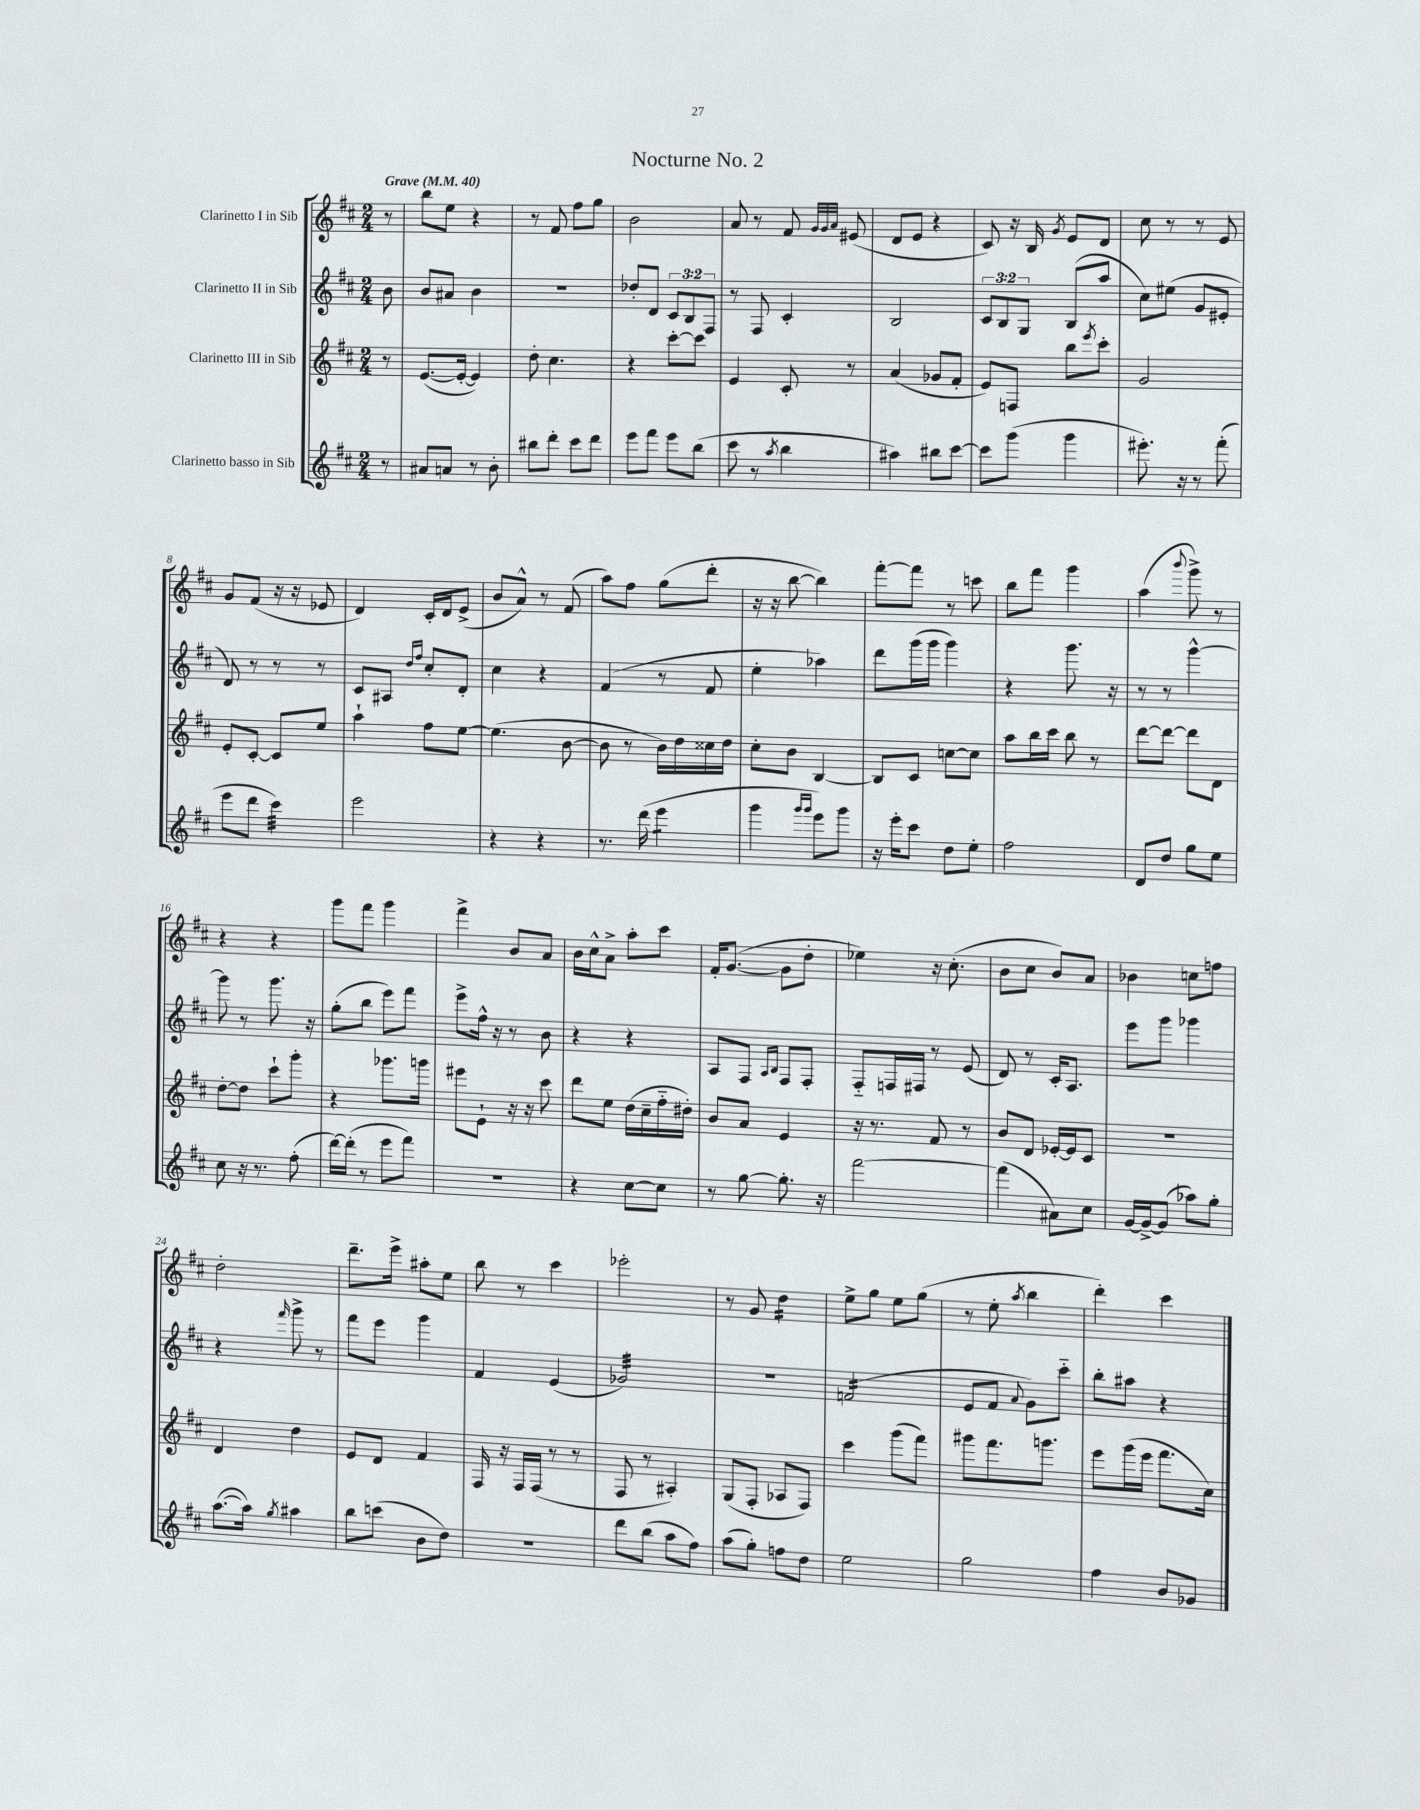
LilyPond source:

\header { title = "Nocturne No. 2" }
<<
\new StaffGroup <<
\new Staff = "s0" \with { instrumentName = "Clarinetto I in Sib" } {
    \clef treble \key d \major \numericTimeSignature \time 2/4 \partial 8 \tempo "Grave" 4 = 40
    r8 |
    b''8 e''8 r4 |
    r8 fis'8 fis''8 g''8 |
    b'2 |
    a'8 r8 fis'8 \grace { g'32 g'32 a'32 } eis'8( |
    d'8 e'8 r4 |
    cis'8) r16 b16 \acciaccatura { g'8 } e'8 d'8 |
    cis''8 r8 r8 e'8 |
    g'8 fis'8( r16 r16 ees'8 |
    d'4) cis'16-. d'16 e'8->( |
    b'8 a'8-^) r8 fis'8( |
    a''8) fis''8 g''8( d'''8-. |
    r16 r16 b''8~ b''4) |
    fis'''8~-. fis'''8 r8 c'''8 |
    b''8 fis'''8 g'''4 |
    a''4( \appoggiatura { b'''8 } g'''8->) r8 |
    r4 r4 |
    g'''8 fis'''8 g'''4 |
    fis'''4-> b'8 a'8 |
    b'16 cis''16-^ a'8-> a''8-. cis'''8 |
    fis'16-. g'8.~( g'8 d''8-. |
    ees''4) r16 cis''8.-.( |
    b'8 cis''8 b'8) a'8 |
    bes'4 c''8 f''8 |
    d''2-. |
    d'''8.-- e'''16-> ais''8-. e''8 |
    b''8 r8 cis'''4 |
    ees'''2-. |
    r8 g'8 d''4:16 |
    e''8-> g''8 e''8 g''8( |
    r8 e''8-. \acciaccatura { a''8 } b''4 |
    d'''4-.) cis'''4 \bar "|." |
}
\new Staff = "s1" \with { instrumentName = "Clarinetto II in Sib" } {
    \clef treble \key d \major \numericTimeSignature \time 2/4 \override Staff.TupletNumber.text = #tuplet-number::calc-fraction-text \partial 8
    b'8 |
    b'8 ais'8 b'4 |
    R2 |
    des''8-. d'8 \tuplet 3/2 { cis'8 b8 fis8 } |
    r8 fis8 cis'4-. |
    b2 |
    \tuplet 3/2 { cis'8 b8 g8 } b8( a''8 |
    cis''8) eis''8( g'8 eis'8-. |
    d'8) r8 r8 r8 |
    cis'8 ais8 \grace { d''16 fis''16 } cis''8-. d'8-. |
    cis''4 r4 |
    fis'4( r8 fis'8 |
    e''4-. aes''4) |
    d'''8 g'''16( g'''16 g'''4) |
    r4 g'''8. r16 |
    r8 r8 g'''4~-^ |
    g'''8 r8 g'''8. r16 |
    g''8-.( b''8 e'''8) fis'''8 |
    e'''8-> fis''16-^ r16 r8 b'8 |
    r4 r4 |
    a8 fis8 \grace { a16 b16 } fis8 fis8-. |
    fis8-_ f16 fis16 r8 e'8( |
    d'8) r8 cis'16-. a8. |
    e'''8 g'''8 ges'''4 |
    r4 \grace { fis'''16 } g'''8-> r8 |
    fis'''8 e'''8 g'''4 |
    fis'4 e'4( |
    ges'2:32) |
    R2 |
    f'2:16( |
    e'8 fis'8 \appoggiatura { a'8 } g'8) cis'''8-_ |
    b''8-. ais''8 r4 \bar "|." |
}
\new Staff = "s2" \with { instrumentName = "Clarinetto III in Sib" } {
    \clef treble \key d \major \numericTimeSignature \time 2/4 \partial 8
    r8 |
    e'8.~( e'16~-. e'4) |
    d''8-. cis''4. |
    r4 cis'''8~-. cis'''8 |
    e'4 cis'8-. r8 |
    a'4( ges'8 fis'8-. |
    e'8) f8 b''8 \acciaccatura { e'''8 } cis'''8-. |
    g'2 |
    e'8-. cis'8~-. cis'8 e''8 |
    a''4-! fis''8 e''8~ |
    e''4.( b'8~ |
    b'8 r8 b'16) d''16 cisis''16 d''16 |
    cis''8-. b'8 b4~ |
    b8 cis'8 c''8~ c''8 |
    a''8 b''16 cis'''16 b''8 r8 |
    d'''8~ d'''8~ d'''8 d'8 |
    d''8~-. d''8 cis'''8-! g'''8-. |
    r4 ges'''8. g'''16 |
    eis'''8 e'8-! r16 r16 cis'''8 |
    d'''8 e''8 d''16( cis''16-- fis''16-_ dis''16-.) |
    b'8 a'8 e'4 |
    r16 r8. fis'8 r8 |
    b'8 d'8 ees'16~-. ees'16 cis'8 |
    R2 |
    d'4 d''4 |
    e'8 d'8 fis'4 |
    fis16 r16 fis16 fis16( r8 r8 |
    fis8 r8 ais4-.) |
    g8( fis8-. aes8 fis8) |
    cis'''4 g'''8( fis'''8) |
    gis'''8 fis'''8. g'''8. |
    e'''8 g'''16( e'''16 fis'''8. cis''16) \bar "|." |
}
\new Staff = "s3" \with { instrumentName = "Clarinetto basso in Sib" } {
    \clef treble \key d \major \numericTimeSignature \time 2/4 \partial 8
    r8 |
    ais'8 a'8 r8 b'8-. |
    bis''8 d'''8-. cis'''8 d'''8 |
    e'''8 fis'''8 e'''8 b''8( |
    cis'''8 r8 \acciaccatura { a''8 } b''4 |
    ais''4) bis''8 cis'''8~ |
    cis'''8 g'''8( g'''4 |
    eis'''8.-.) r16 r8 fis'''8-.( |
    e'''8 d'''8 cis'''4:32) |
    e'''2 |
    r4 r4 |
    r8. d'''16( e'''4:8 |
    g'''4 \grace { g'''16 g'''16 } e'''8) g'''8 |
    r16 e'''16-. cis'''8 d''8 e''8-. |
    fis''2 |
    d'8 d''8 g''8 e''8 |
    cis''8 r16 r8. fis''8-.( |
    d'''16~) d'''16-.( r8 e'''8 fis'''8) |
    R2 |
    r4 cis''8~ cis''8 |
    r8 g''8~ g''8.-. r16 |
    fis'''2~ |
    fis'''4( ais'8) cis''8 |
    g'16~ g'16~-> g'8( aes''8) g''8-. |
    a''8.~( a''16) \acciaccatura { g''8 } ais''4 |
    b''8 c'''8( b'8 d''8) |
    R2 |
    d'''8 b''8( a''8 fis''8) |
    a''8( g''8-.) f''8 d''8 |
    e''2 |
    g''2 |
    fis''4 b'8 ges'8 \bar "|." |
}
>>
>>
